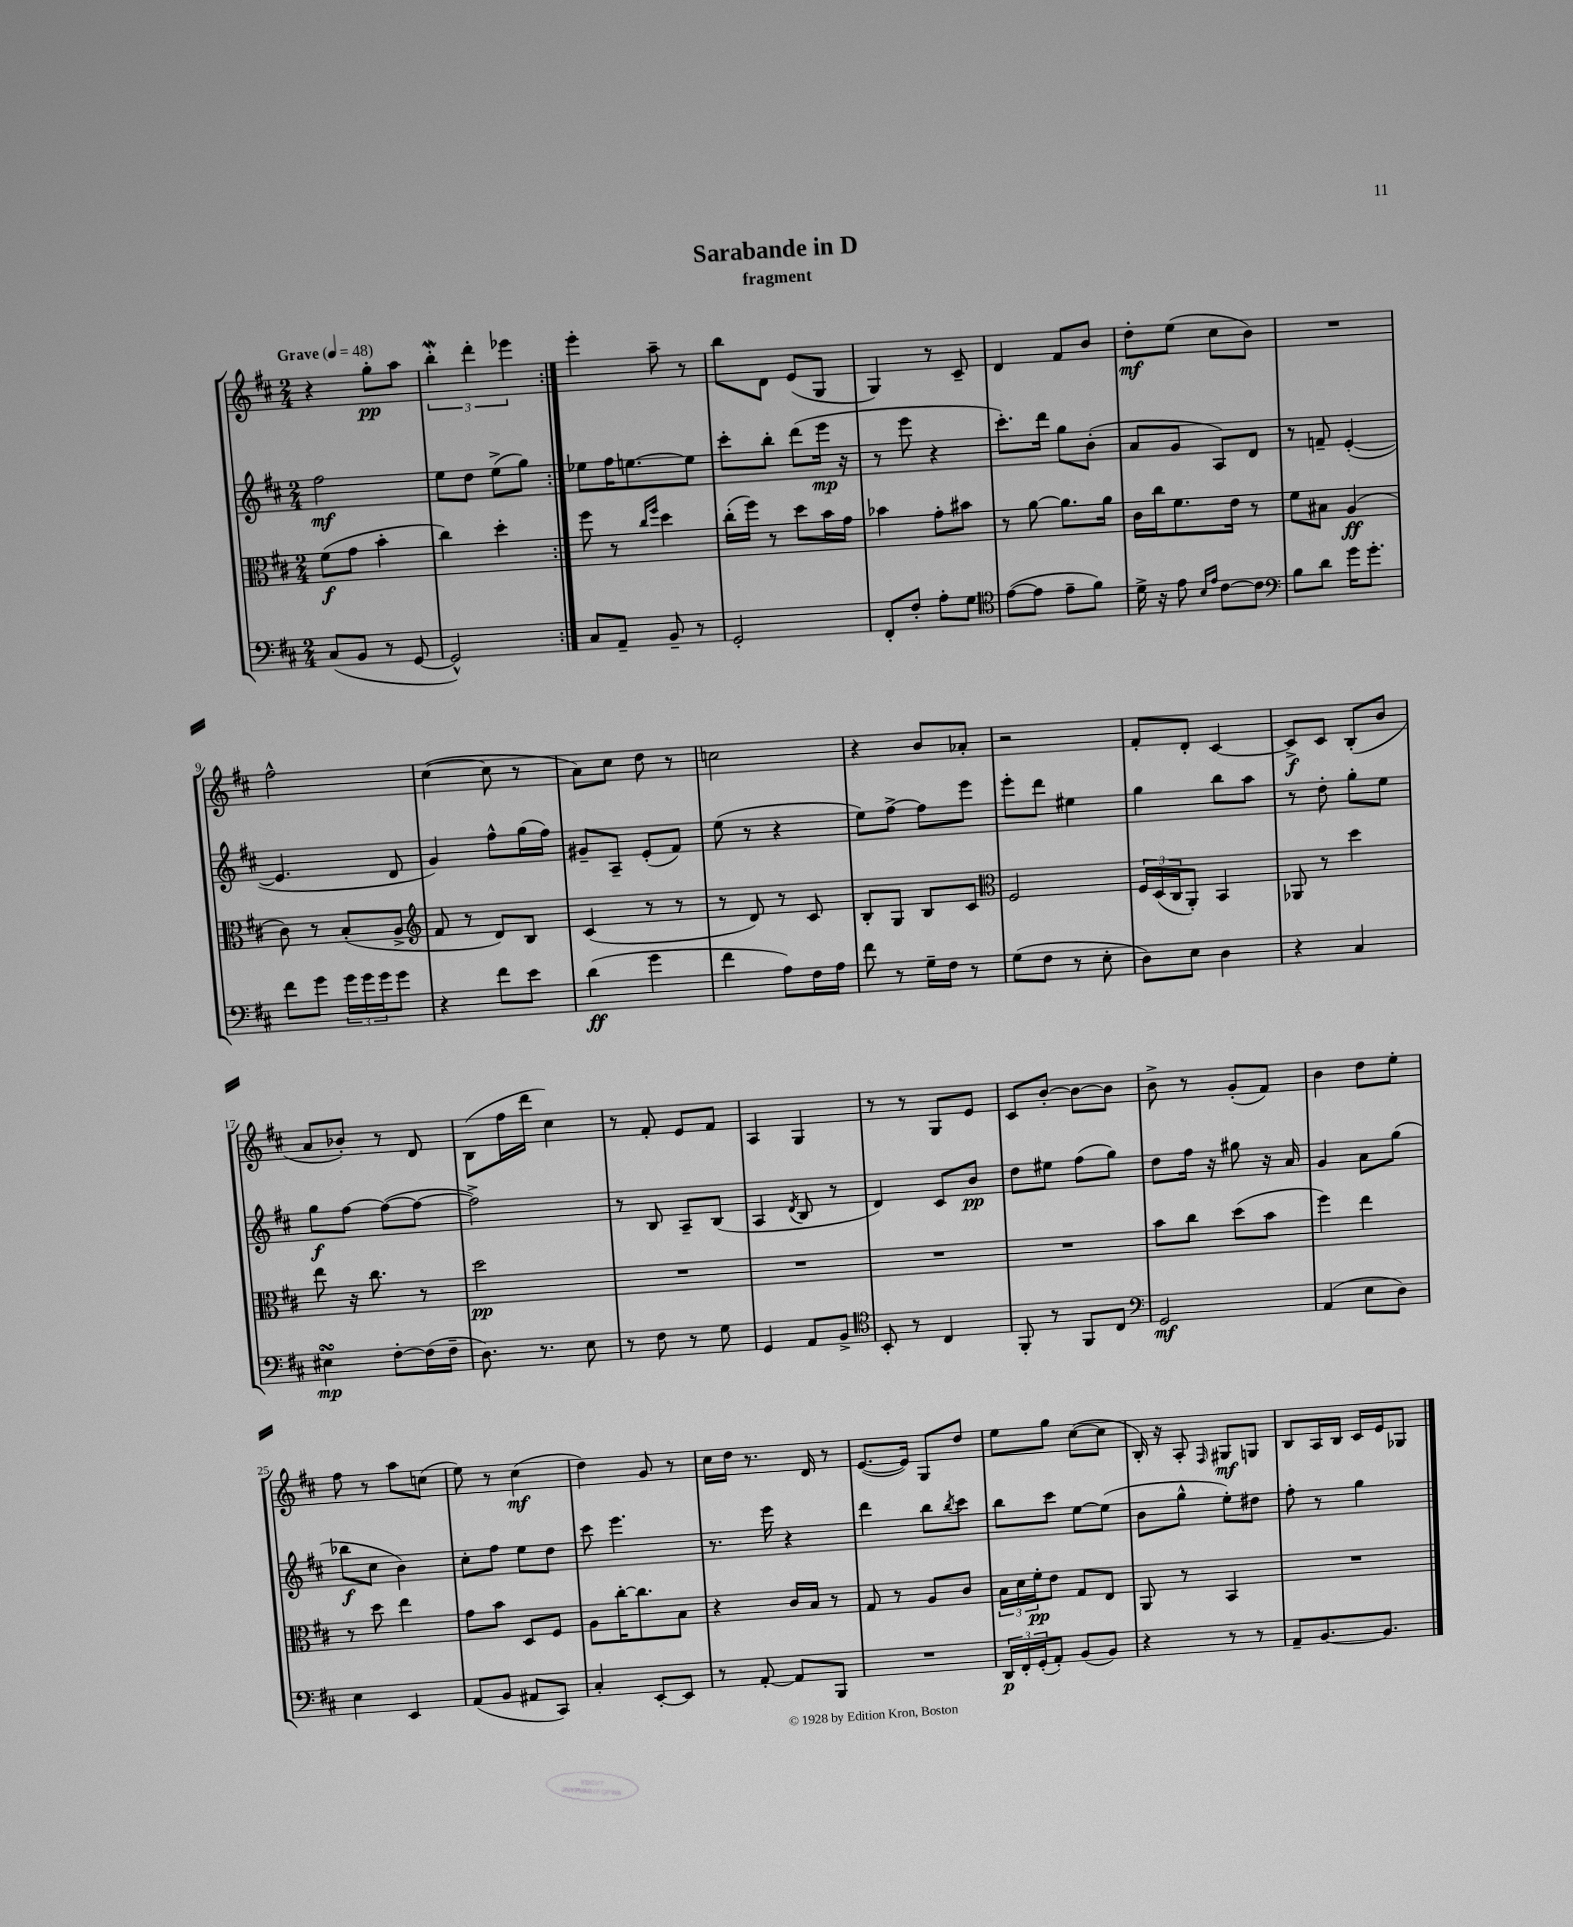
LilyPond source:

\header { title = "Sarabande in D" subtitle = "fragment" }
<<
\new StaffGroup <<
\new Staff = "s0" {
    \clef treble \key d \major \numericTimeSignature \time 2/4 \tempo "Grave" 4 = 48
    \repeat volta 2 { r4 g''8-.\pp a''8 |
    \tuplet 3/2 { b''4-.\mordent d'''4-. ees'''4 } | }
    e'''4-. a''8-- r8 |
    b''8 d'8 e'8( g8 |
    g4) r8 cis'8-- |
    d'4 fis'8 b'8 |
    d''8-.\mf e''8( cis''8 b'8) |
    R2 |
    fis''2-^ |
    cis''4~( cis''8 r8 |
    a'8) cis''8 d''8 r8 |
    c''2 |
    r4 b'8 aes'8-. |
    r2 |
    fis'8-. d'8-. cis'4~ |
    cis'8->\f cis'8 b8-.( b'8 |
    a'8 bes'8-.) r8 d'8 |
    b8( fis''16 d'''16 cis''4) |
    r8 fis'8-. e'8 fis'8 |
    a4 g4 |
    r8 r8 g8 e'8 |
    cis'8 b'8~-. b'8~ b'8 |
    b'8-> r8 g'8-.( fis'8) |
    b'4 d''8 e''8-. |
    fis''8 r8 a''8 c''8( |
    e''8) r8 cis''4\mf( |
    d''4) g'8 r8 |
    cis''16 d''16 r8. d'16 r8 |
    e'8.~( e'16) g8 d''8 |
    e''8 g''8 cis''8~( cis''8 |
    b16-.) r16 a8-. \grace { fis16 } gis8\mf g8 |
    b8 a16 b16 cis'16 e'16 ges8 \bar "|." |
}
\new Staff = "s1" {
    \clef treble \key d \major \numericTimeSignature \time 2/4
    \repeat volta 2 { fis''2\mf |
    e''8 d''8 e''8->( g''8) | }
    ees''8 fis''16 e''8.~ e''8 |
    cis'''8-. b''8-. d'''8( e'''16\mp r16 |
    r8 e'''8 r4 |
    cis'''8.-.) d'''16 g''8 b'8-.( |
    a'8 g'8 a8) d'8 |
    r8 f'8-- e'4~-.( |
    e'4. d'8 |
    g'4) fis''8-^ g''16( fis''16) |
    gis'8-- a8-- e'8-.( fis'8) |
    e''8( r8 r4 |
    e''8) fis''8~-> fis''8 e'''8 |
    e'''8-. d'''8 eis''4 |
    g''4 b''8 a''8 |
    r8 d''8-. g''8-. e''8 |
    g''8\f fis''8~ fis''8~( fis''8~ |
    fis''2->) |
    r8 b8 a8-- b8( |
    a4 \acciaccatura { d'8 } b8 r8 |
    d'4) cis'8 b'8\pp |
    d''8 eis''8 fis''8( g''8) |
    d''8 fis''16 r16 gis''8 r16 a'16 |
    g'4 a'8 g''8( |
    bes''8\f cis''8 b'4) |
    cis''8-. fis''8 e''8 d''8 |
    cis'''8 e'''4. |
    r8. e'''16 r4 |
    d'''4 b''8 \acciaccatura { b''8 } cis'''8 |
    b''8 cis'''8 e''8~ e''8( |
    b'8 g''8-^ e''8-.) dis''8 |
    fis''8-. r8 g''4 \bar "|." |
}
\new Staff = "s2" {
    \clef alto \key d \major \numericTimeSignature \time 2/4
    \repeat volta 2 { fis'8\f( g'8 b'4-. |
    cis''4) d''4-. | }
    fis''8 r8 \grace { cis''16 fis''16 } d''4 |
    cis''16-.( fis''16) r8 d''8 b'16 g'16 |
    bes'4 g'8-. bis'8 |
    r8 a'8~ a'8. a'16 |
    cis'16 cis''16 fis'8. e'16 r8 |
    fis'8 bis8 a4\ff( |
    cis'8) r8 b8-.( a8-> |
    \clef treble fis'8 r8 d'8) b8 |
    cis'4( r8 r8 |
    r8 d'8) r8 cis'8 |
    b8-. g8 b8 cis'8 |
    \clef alto fis2 |
    \tuplet 3/2 { fis16 d16( cis16 } a,8-.) b,4 |
    aes,8 r8 d''4 |
    e''8 r16 cis''8. r8 |
    d''2\pp |
    R2 |
    R2 |
    R2 |
    R2 |
    b'8 cis''8 d''8( b'8 |
    fis''4) e''4 |
    r8 d''8 e''4 |
    g'8 b'8 d8 fis8 |
    a8 cis''16~-. cis''8. b8 |
    r4 cis'16 b16 r8 |
    g8 r8 a8 cis'8 |
    \tuplet 3/2 { b16 d'16 fis'16-.\pp } e'8 g8 e8 |
    a,8 r8 b,4 |
    R2 \bar "|." |
}
\new Staff = "s3" {
    \clef bass \key d \major \numericTimeSignature \time 2/4
    \repeat volta 2 { cis8( b,8 r8 g,8~ |
    g,2-^) | }
    cis8 a,8-- b,8-- r8 |
    g,2-. |
    fis,8-. fis8-. a8-. g8 |
    \clef tenor e'8~( e'8 e'8-- fis'8) |
    d'16-> r16 e'8 \grace { b16 e'16 } cis'8~ cis'8 |
    \clef bass b8 d'8 g'16 g'8.-. |
    fis'8 g'8 \tuplet 3/2 { g'16 g'16 g'16 } g'8 |
    r4 fis'8 e'8 |
    d'4\ff( g'4 |
    fis'4 a8) fis16 a16 |
    fis'8 r8 g16-- fis16 r8 |
    g8( fis8 r8 e8-. |
    d8) e8 d4 |
    r4 cis4 |
    eis4\turn\mp fis8~-. fis16( fis16-- |
    d8.) r8. e8 |
    r8 fis8 r8 g8 |
    g,4 a,8 b,8-> |
    \clef tenor b,8-. r8 cis4 |
    fis,8-. r8 fis,8 cis8 |
    \clef bass g,2\mf |
    a,4( e8 d8) |
    e4 e,4 |
    a,8( b,8 ais,8 cis,8) |
    cis4-. e,8~-. e,8 |
    r8 a,8~-. a,8 b,,8 |
    R2 |
    \tuplet 3/2 { d,16\p fis,16-. g,16-.( } a,8-.) b,8( b,8) |
    r4 r8 r8 |
    a,8-- b,8.~ b,8. \bar "|." |
}
>>
>>
